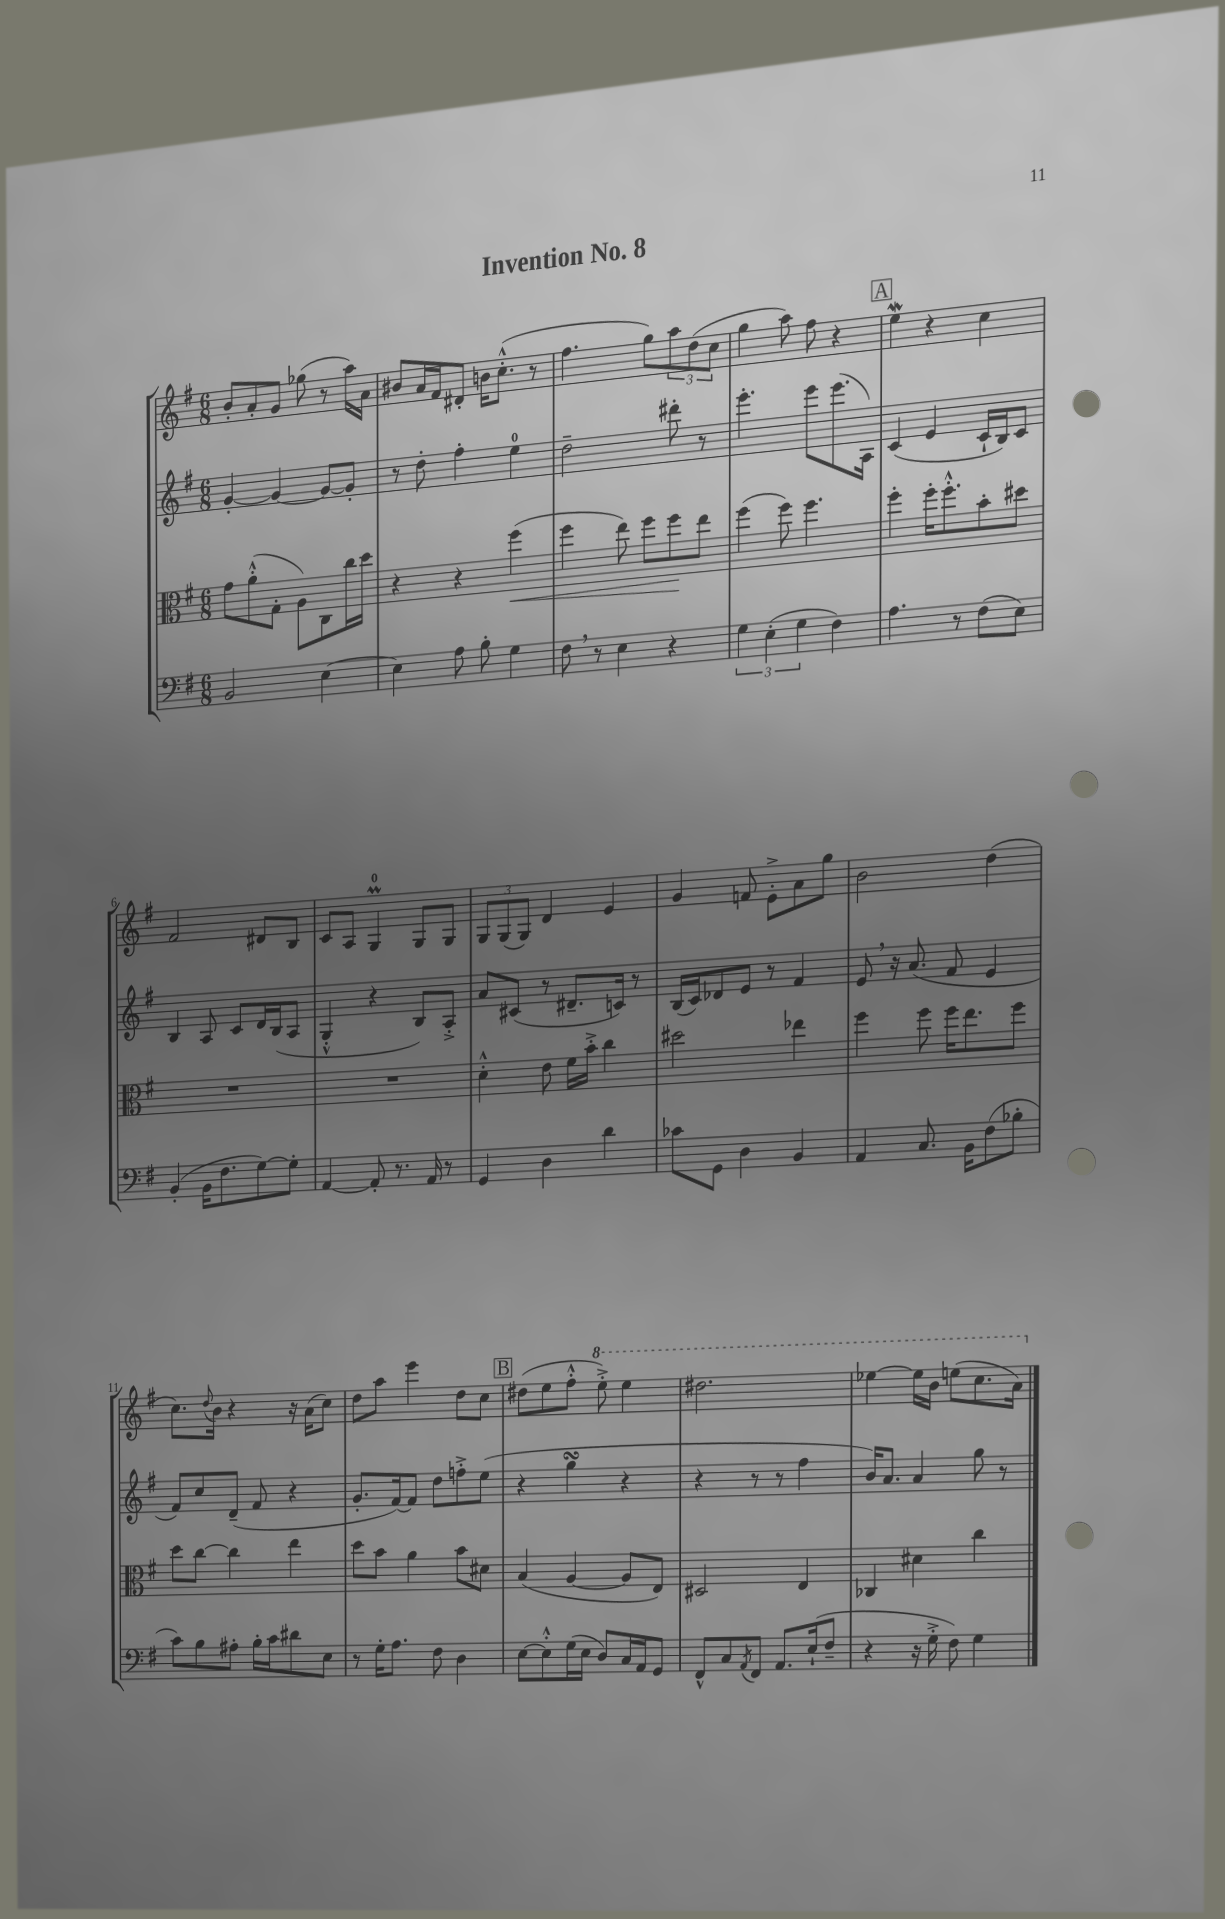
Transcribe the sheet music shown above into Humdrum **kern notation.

**kern	**kern	**kern	**kern
*staff4	*staff3	*staff2	*staff1
*clefF4	*clefC3	*clefG2	*clefG2
*k[f#]	*k[f#]	*k[f#]	*k[f#]
*M6/8	*M6/8	*M6/8	*M6/8
2BB	8g	[4g'	8b'
.	(8a'^^	.	8a'
.	8G'	4g_	8g
.	8A)	.	(8gg-
[4E	8C	8g_	8r
.	16cc	8g']	16aa)
.	16dd	.	16a
=	=	=	=
4E]	4r	8r	8b#
.	.	8dd'	16a
.	.	.	16f#
8A	4r	4ff#'	8d#'
8B'	.	.	16b
.	.	.	(8.cc'^^
4G	(4ff#	4ee	.
.	.	.	8r
=	=	=	=
8F#	4ff#	2dd~	4.ff#
8r	.	.	.
4E	8ee)	.	.
.	8ff#	.	8gg)
4r	8ff#	8ddd#'	12aa
.	.	.	(12dd
.	8ee	8r	.
.	.	.	12cc
=	=	=	=
6G	(4ff#	4.eee'	4gg
(6E'	.	.	.
.	8ff#)	.	8aa)
6G	.	.	.
.	4.ff#	8eee	8ff#
4F#)	.	(8.eee	4r
.	.	16A)	.
=	=	=	=
4.A	4ff#'	(4c	4ee
.	16ff#'	4e	4r
.	8.ff#'^^	.	.
8r	.	.	.
(8F#	8b'	16c`	4cc
.	.	16B)	.
8E)	8dd#	8c	.
=	=	=	=
(4BB'	2.r	4B	2f#
16BB	.	8A	.
8.F#	.	.	.
.	.	8c	.
[8G)	.	16d	8d#
.	.	(16B	.
8G']	.	8A	8B
=	=	=	=
[4AA	2.r	4G'^^	8c
.	.	.	8A
8AA']	.	4r	4G
8.r	.	.	.
.	.	8B)	8G
16AA	.	.	.
8r	.	8A'^	8G
=	=	=	=
4GG	4d'^^	8a	12G
.	.	.	(12G
.	.	(8c#	.
.	.	.	12G)
4D	8e	8r	4d
.	16f#	8.d#~	.
.	16b'^	.	.
4d	4cc	.	4e
.	.	16c)	.
.	.	8r	.
=	=	=	=
8c-	2dd#	(16B	4g
.	.	16c)	.
8GG	.	8d-	.
4D	.	8e	8f
.	.	8r	8e'^
4BB	4ee-	4f#	8a
.	.	.	8gg
=	=	=	=
4AA	4ff#	8e	2b
.	.	16r	.
.	.	(8.a	.
8.C	8ff#	.	.
.	16ff#	8f#	.
16BB	8.ee	.	.
(8F#	.	4e	(4dd
8B-'	8ff#	.	.
=	=	=	=
8c)	8dd	8f#)	8.cc)
8B	[8cc	8cc	.
.	.	.	8qqdd
.	.	.	16b
8A#'	4cc]	(8d~	4r
16B'	.	8f#	.
16c	.	.	.
8d#	4ee	4r	16r
.	.	.	(16a
8E	.	.	8cc)
=	=	=	=
8r	8dd	8.g'	8dd
16G'	8b	.	8aa
8.A	.	[16f#)	.
.	4a	8f#]	4eee
8F#	.	8dd	.
4D	8b	8ff'^	8dd
.	8d#	(8ee	8cc
=	=	=	=
[8E	(4B	4r	(8dd#
8E'^^]	.	.	8ee
(16G	[4A	4gg	8ff#'^^
16E	.	.	.
8D)	.	.	8eee'^)
16C	8A]	4r	4eee
16AA	.	.	.
8GG	8E)	.	.
=	=	=	=
8FF#^^	2D#	4r	2.ddd#
8C	.	.	.
8qAA	.	.	.
8FF#	.	8r	.
8.AA	.	8r	.
.	4E	4ff#	.
(16E`	.	.	.
8F#~	.	.	.
=	=	=	=
4r	4C-	16b)	[4eee-
.	.	8.a	.
16r	4d#	4a	16eee-]
16G'^	.	.	16bb
8F#)	.	.	(8eee
4G	4cc	8gg	8.ccc
.	.	8r	.
.	.	.	16aa)
==	==	==	==
*-	*-	*-	*-
